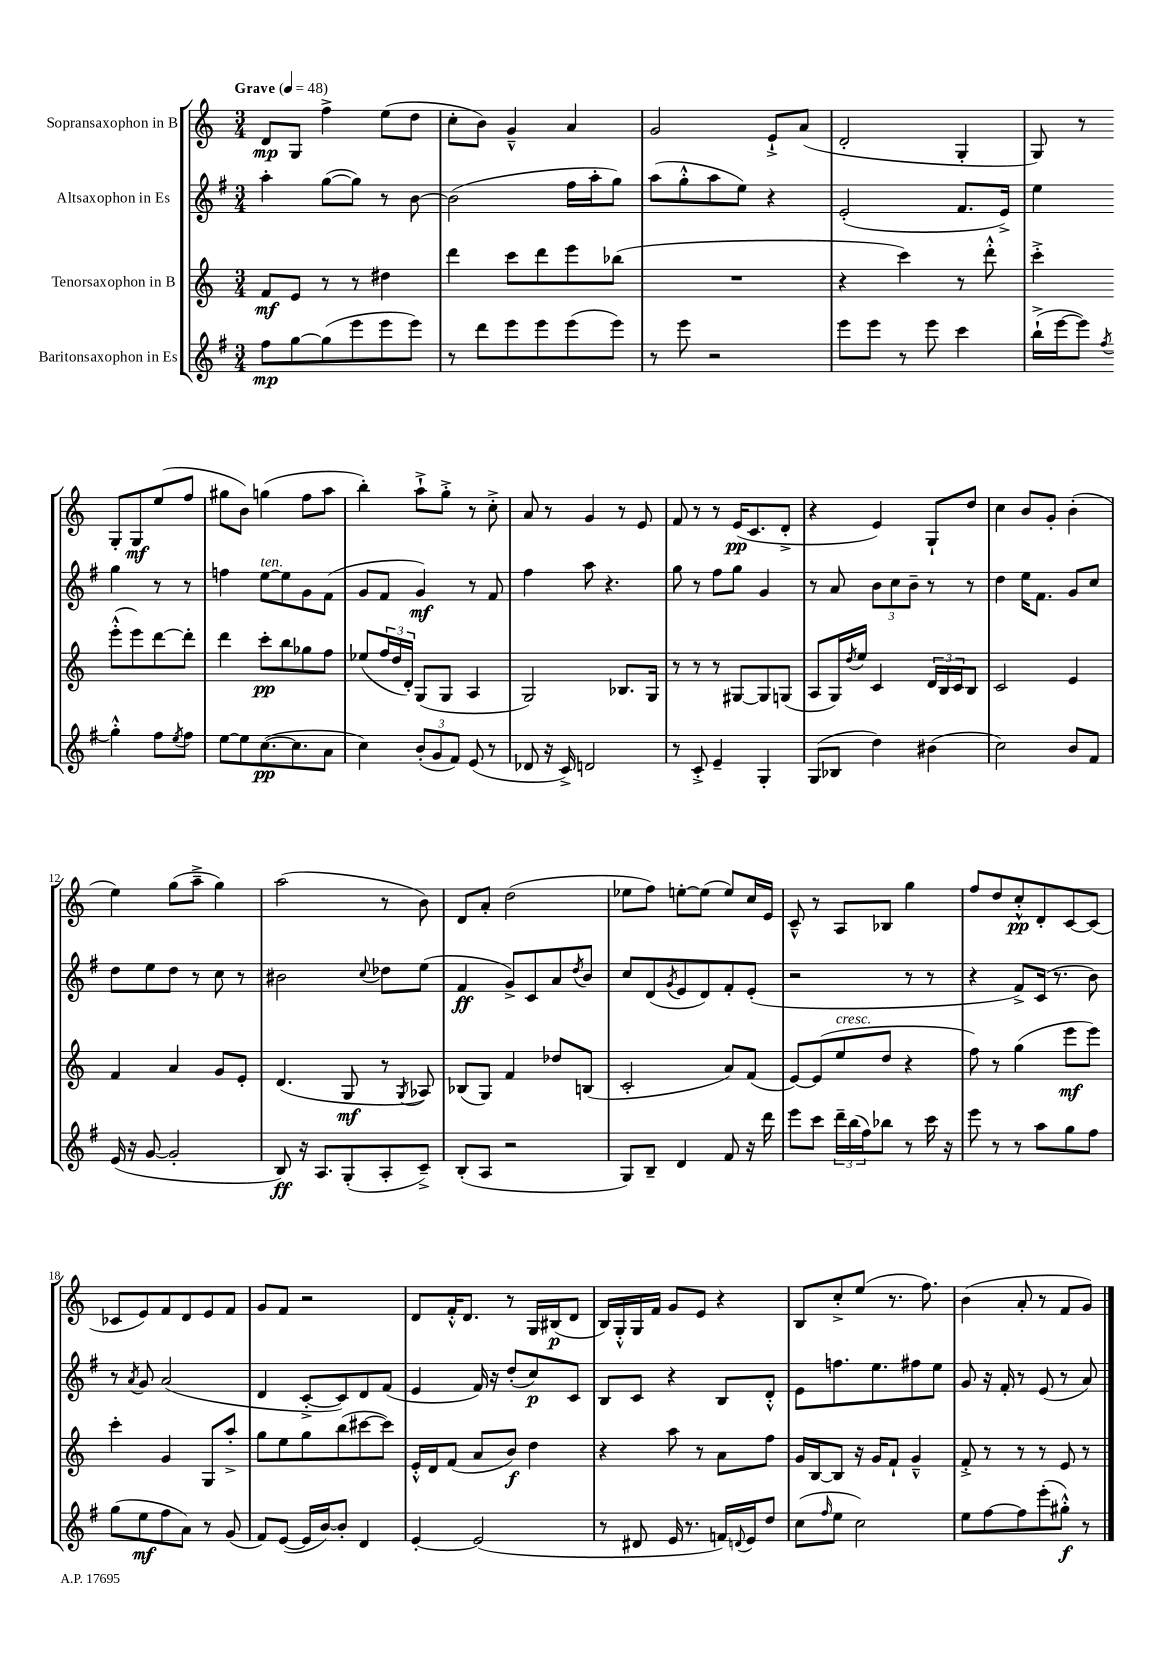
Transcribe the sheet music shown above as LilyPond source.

<<
\new StaffGroup <<
\new Staff = "s0" \with { instrumentName = "Sopransaxophon in B" } {
    \clef treble \key c \major \numericTimeSignature \time 3/4 \tempo "Grave" 4 = 48
    d'8\mp g8 f''4-> e''8( d''8 |
    c''8-. b'8) g'4---^ a'4 |
    g'2 e'8-!-> a'8( |
    d'2-. g4-. |
    g8) r8 g8-. g8\mf e''8( f''8 |
    gis''8 b'8) g''4( f''8 a''8 |
    b''4-.) a''8-!-> g''8-.-> r8 c''8-.-> |
    a'8 r8 g'4 r8 e'8 |
    f'8 r8 r8 e'16\pp( c'8. d'8-.-> |
    r4 e'4) g8-! d''8 |
    c''4 b'8 g'8-. b'4-.( |
    e''4) g''8( a''8---> g''4) |
    a''2( r8 b'8) |
    d'8 a'8-. d''2( |
    ees''8 f''8) e''8~-. e''8( e''8) c''16 e'16 |
    c'8---^ r8 a8 bes8 g''4 |
    f''8 d''8 c''8-.-^\pp d'8-. c'8~ c'8( |
    ces'8 e'8) f'8 d'8 e'8 f'8 |
    g'8 f'8 r2 |
    d'8 f'16-.-^ d'8. r8 g16 bis16\p( d'8 |
    b16) g16-.-^ g16 f'16 g'8 e'8 r4 |
    b8 c''8-.-> e''8( r8. f''8.) |
    b'4( a'8-. r8 f'8 g'8) \bar "|." |
}
\new Staff = "s1" \with { instrumentName = "Altsaxophon in Es" } {
    \clef treble \key g \major \numericTimeSignature \time 3/4
    a''4-. g''8~( g''8) r8 b'8~ |
    b'2( fis''16 a''16-. g''8) |
    a''8( g''8-.-^ a''8 e''8) r4 |
    e'2-.( fis'8. e'16->) |
    e''4 g''4 r8 r8 |
    f''4 e''8~^\markup { \italic "ten." } e''8 g'8 fis'8( |
    g'8 fis'8 g'4\mf) r8 fis'8 |
    fis''4 a''8 r4. |
    g''8 r8 fis''8 g''8 g'4 |
    r8 a'8 \tuplet 3/2 { b'8 c''8 b'8-- } r8 r8 |
    d''4 e''16 fis'8. g'8 c''8 |
    d''8 e''8 d''8 r8 c''8 r8 |
    bis'2 \appoggiatura { c''8 } des''8 e''8( |
    fis'4\ff g'8->) c'8 a'8 \acciaccatura { d''8 } b'8 |
    c''8 d'8( \acciaccatura { g'8 } e'8 d'8) fis'8-. e'8-.( |
    r2 r8 r8 |
    r4 fis'8->) c'16( r8. b'8) |
    r8 \acciaccatura { a'8 } g'8 a'2( |
    d'4 c'8~-.-> c'8) d'8 fis'8( |
    e'4 fis'16) r16 d''8-.( c''8\p) c'8 |
    b8 c'8 r4 b8 d'8-.-^ |
    e'8 f''8. e''8. fis''8 e''8 |
    g'8 r16 fis'16-. r8 e'8( r8 a'8) \bar "|." |
}
\new Staff = "s2" \with { instrumentName = "Tenorsaxophon in B" } {
    \clef treble \key c \major \numericTimeSignature \time 3/4
    f'8\mf e'8 r8 r8 dis''4 |
    d'''4 c'''8 d'''8 e'''8 bes''8( |
    R2. |
    r4 c'''4) r8 d'''8-.-^ |
    c'''4-.-> e'''8-.-^( e'''8) d'''8~ d'''8-. |
    d'''4 c'''8-.\pp b''8 ges''8 f''8 |
    ees''8( \tuplet 3/2 { f''16 d''16 d'16-.) } g8( g8 a4 |
    g2) bes8. g16 |
    r8 r8 r8 gis8~ gis8 g8( |
    a8 g16) \acciaccatura { d''8 } e''16 c'4 \tuplet 3/2 { d'16 b16 c'16 } b8 |
    c'2 e'4 |
    f'4 a'4 g'8 e'8-. |
    d'4.( g8\mf r8 \acciaccatura { g8 } aes8) |
    bes8( g8) f'4 des''8 b8( |
    c'2-. a'8) f'8( |
    e'8~) e'8( e''8^\markup { \italic "cresc." } d''8 r4 |
    f''8) r8 g''4( e'''8\mf e'''8) |
    c'''4-. g'4 g8 a''8-.-> |
    g''8 e''8 g''8 b''8( cis'''8~ cis'''8) |
    e'16-.-^ d'16 f'8( a'8 b'8\f) d''4 |
    r4 a''8 r8 a'8 f''8 |
    g'16 b16~ b8 r16 g'16 f'8-! g'4---^ |
    f'8-.-> r8 r8 r8 e'8 r8 \bar "|." |
}
\new Staff = "s3" \with { instrumentName = "Baritonsaxophon in Es" } {
    \clef treble \key g \major \numericTimeSignature \time 3/4
    fis''8\mp g''8~ g''8( e'''8 e'''8 e'''8) |
    r8 d'''8 e'''8 e'''8 e'''8( e'''8) |
    r8 e'''8 r2 |
    e'''8 e'''8 r8 e'''8 c'''4 |
    b''16-!->( e'''16~ e'''8) \acciaccatura { fis''8 } g''4-.-^ fis''8 \acciaccatura { e''8 } fis''8 |
    e''8~ e''8 c''8.~\pp( c''8. a'8 |
    c''4) \tuplet 3/2 { b'8-.( g'8 fis'8) } e'8( r8 |
    des'8 r16 c'16->) d'2 |
    r8 c'8-.-> e'4-- g4-. |
    g8( bes8 d''4) bis'4( |
    c''2) b'8 fis'8 |
    e'16( r16 g'8~ g'2-. |
    b8\ff) r16 a8. g8-.( a8-. c'8--->) |
    b8-.( a8 r2 |
    g8) b8-- d'4 fis'8 r16 d'''16 |
    e'''8 c'''8 \tuplet 3/2 { d'''16-- b''16( fis''16) } bes''8 r8 c'''16 r16 |
    e'''8 r8 r8 a''8 g''8 fis''8 |
    g''8( e''8\mf fis''8 a'8) r8 g'8( |
    fis'8) e'8~( e'16 b'16~) b'8-. d'4 |
    e'4~-. e'2( |
    r8 dis'8 e'16 r8. f'16) \appoggiatura { d'8 } e'16 d''8 |
    c''8( \grace { fis''16 } e''8 c''2) |
    e''8 fis''8~ fis''8 e'''8-.( gis''8-.-^\f) r8 \bar "|." |
}
>>
>>
